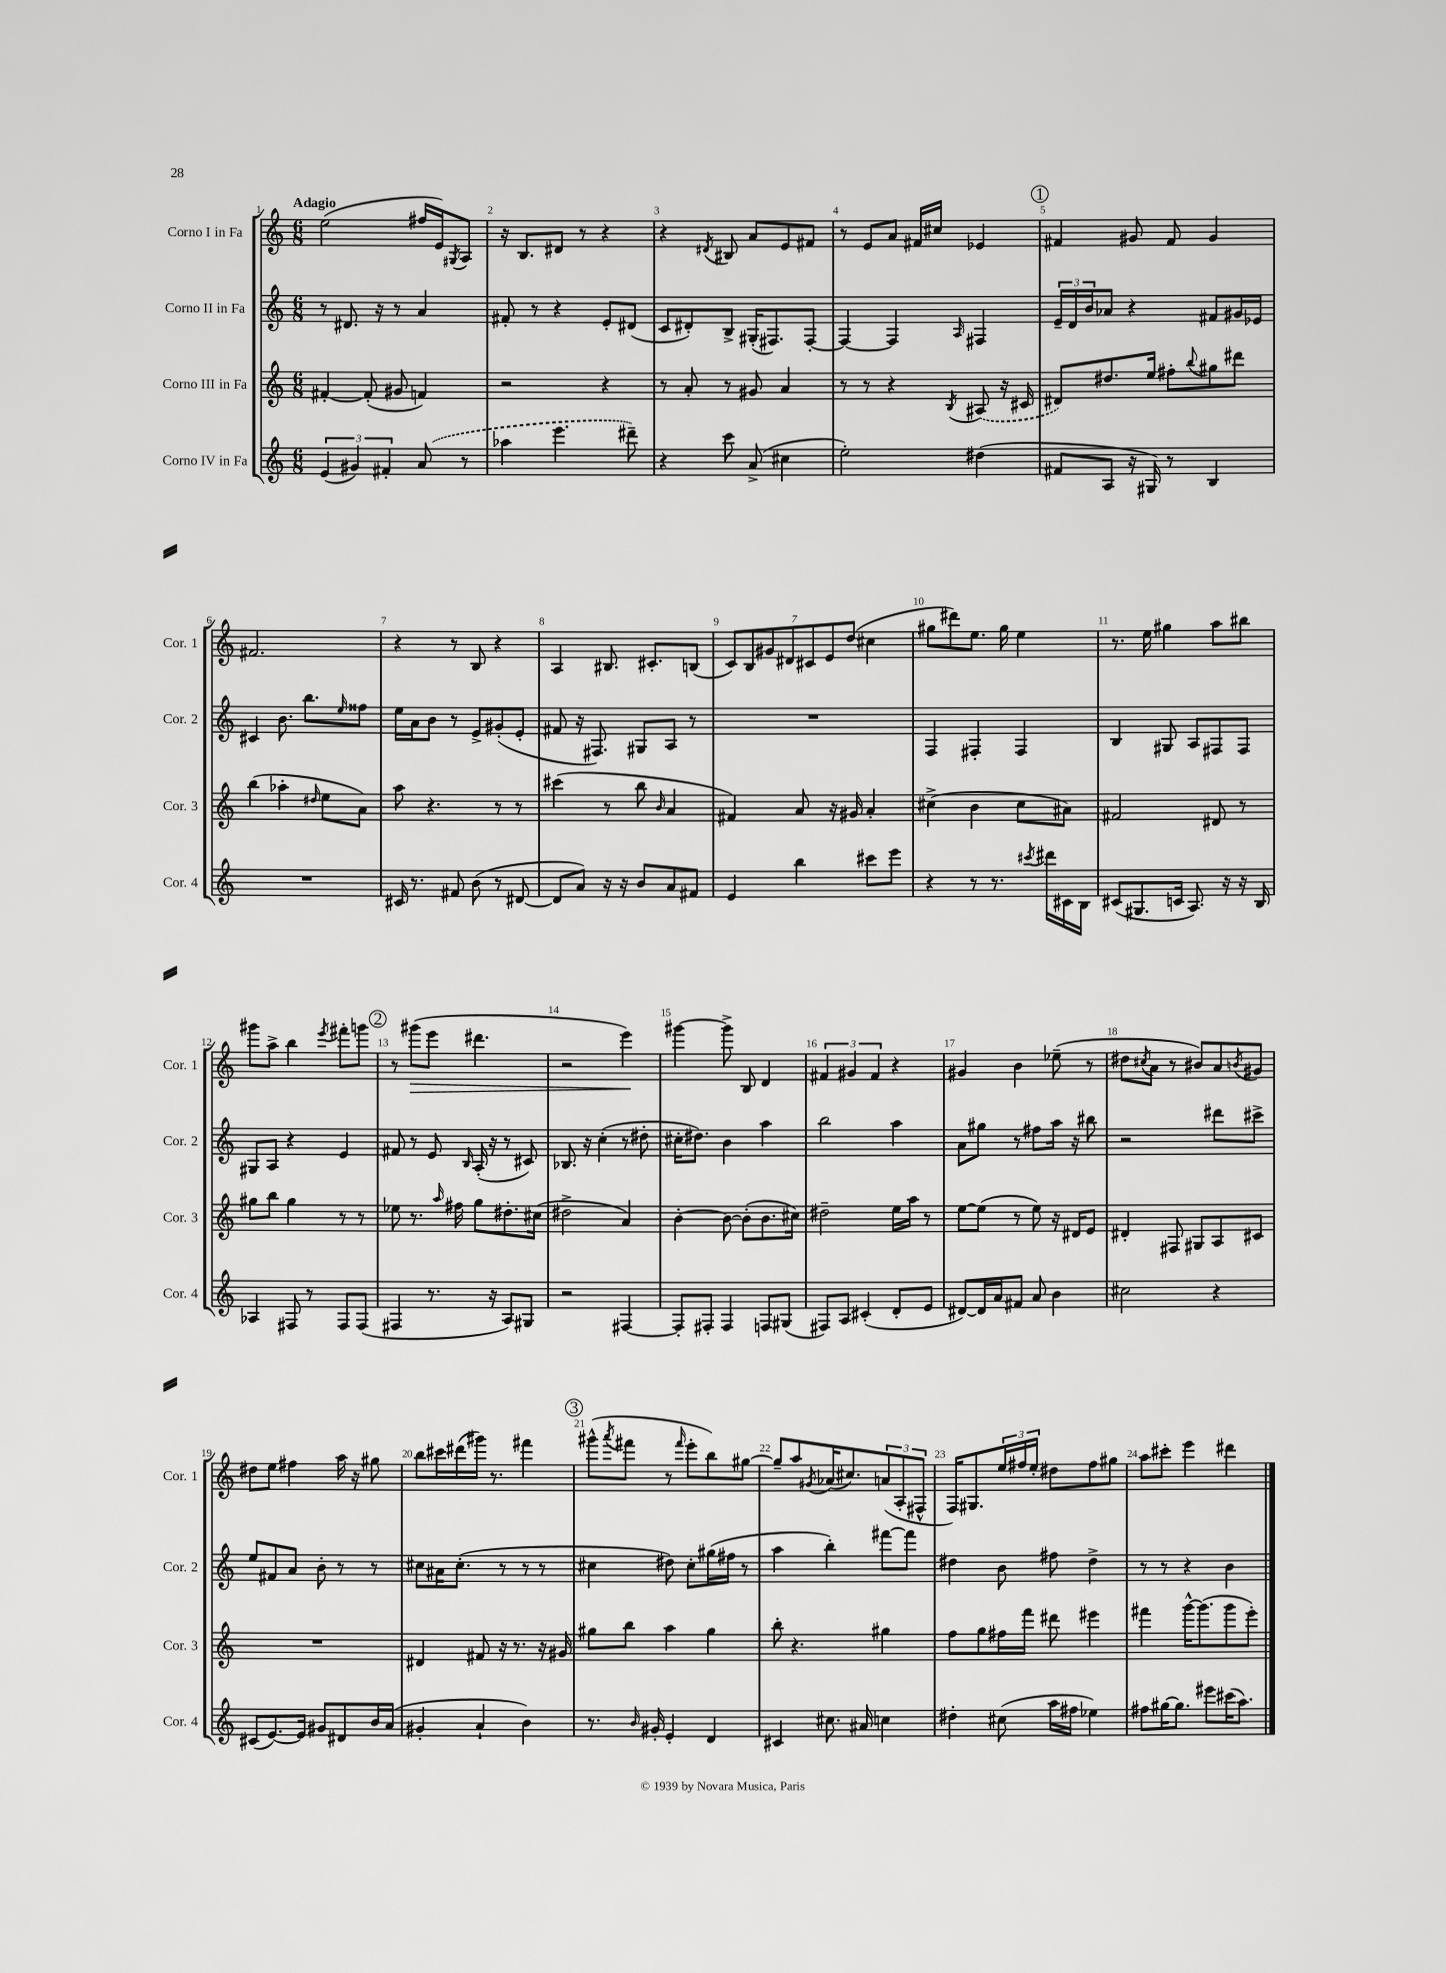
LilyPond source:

<<
\new StaffGroup <<
\new Staff = "s0" \with { instrumentName = "Corno I in Fa" shortInstrumentName = "Cor. 1" } {
    \clef treble \key c \major \numericTimeSignature \time 6/8 \tempo "Adagio"
    e''2( fis''16 e'16) \acciaccatura { gis8 } a8 |
    r16 b8. dis'8 r8 r4 |
    r4 \acciaccatura { dis'8 } bis8 a'8 e'8 fis'8 |
    r8 e'8 a'8 fis'16 cis''16 ees'4 |
    \mark \markup { \circle "1" } fis'4 gis'8 fis'8 gis'4 |
    fis'2. |
    r4 r8 b8 r4 |
    a4 bis8. cis'8.-. b8( |
    \tuplet 7/4 { c'8) b8 gis'8 dis'8 cis'8 e'8 d''8( } cis''4 |
    gis''8 dis'''8) e''8. gis''16 e''4 |
    r8. e''16 gis''4 a''8 bis''8 |
    gis'''8 a''8-> b''4 \acciaccatura { e'''8 } fis'''8-. g'''8 |
    \mark \markup { \circle "2" } r8 gis'''8\>( e'''8 dis'''4. |
    r2 e'''4\!) |
    gis'''4~ gis'''8-> b8 d'4 |
    \tuplet 3/2 { fis'4 gis'4 fis'4 } r4 |
    gis'4 b'4 ees''8--( r8 |
    dis''8 \acciaccatura { cis''8 } a'8 r8 bis'8) a'8 \acciaccatura { b'8 } gis'8 |
    dis''8 e''8 fis''4 a''16 r16 gis''8 |
    b''8 cis'''16 dis'''16( gis'''16) r8. fis'''4 |
    \mark \markup { \circle "3" } gis'''8-^( \acciaccatura { a'''8 } fis'''8 r8 \grace { fis'''16 } e'''8-. b''8) gis''8~ |
    gis''8-- a''8 \acciaccatura { gis'8 } aes'16( cis''8.) \tuplet 3/2 { a'8( a8-. fis8-^ } |
    f16) gis8. \tuplet 3/2 { e''16 fis''16 e''16-. } dis''8 fis''8 gis''8 |
    a''8 cis'''8-. e'''4 dis'''4 \bar "|." |
}
\new Staff = "s1" \with { instrumentName = "Corno II in Fa" shortInstrumentName = "Cor. 2" } {
    \clef treble \key c \major \numericTimeSignature \time 6/8
    r8 dis'8. r16 r8 a'4 |
    fis'8-. r8 r4 e'8-. dis'8( |
    c'8 dis'8-.) b8-> gis16-.( fis8.) fis8~-. |
    fis4~ fis4 \grace { a16 } fis4 |
    \mark \markup { \circle "1" } \tuplet 3/2 { e'16-- d'16 b'16 } aes'8 r4 fis'8 gis'16 ees'16 |
    cis'4 b'8. b''8. \grace { e''16 } fisis''8 |
    e''16 a'16 b'8 r8 e'8-> gis'8-.( e'8-. |
    fis'8 r16 fis8.) gis8 a8 r8 |
    R2. |
    f4 fis4-. fis4 |
    b4 gis8 a8 fis8 fis8 |
    gis8 a8 r4 e'4 |
    \mark \markup { \circle "2" } fis'8 r8 e'8 \grace { b16 } a16-.( r16 r8 cis'8) |
    bes8. r16 c''4-.( r8 dis''8-. |
    cis''16-. dis''8.) b'4 a''4 |
    b''2 a''4 |
    a'8 gis''8 r8 fis''8 a''16 r16 bis''8 |
    r2 dis'''8 cis'''8-> |
    e''8 fis'8 a'8 b'8-. r8 r8 |
    cis''8 ais'16 cis''8.-.( r8 r8 r8 |
    \mark \markup { \circle "3" } cis''4 dis''8) cis''8-. gis''16( fis''16 r8 |
    a''4 b''4-.) fis'''8~ fis'''8 |
    dis''4 b'8 fis''8 dis''4-> |
    r8 r8 r4 b'4 \bar "|." |
}
\new Staff = "s2" \with { instrumentName = "Corno III in Fa" shortInstrumentName = "Cor. 3" } {
    \clef treble \key c \major \numericTimeSignature \time 6/8
    fis'4~-. fis'8-.( gis'8 f'4) |
    r2 r4 |
    r8 a'8-. r8 gis'8 a'4 |
    r8 r8 r4 \acciaccatura { b8 } \once \slurDashed ais8( r16 cis'16 |
    \mark \markup { \circle "1" } dis'8) dis''8. e''16 fis''8-. \appoggiatura { b''8 } gis''8 dis'''8 |
    b''4( aes''4-. \grace { dis''16 } e''8 a'8) |
    a''8 r4. r8 r8 |
    cis'''4( r8 b''8 \grace { b'16 } a'4 |
    fis'4) a'8 r16 gis'16 a'4-. |
    cis''4->( b'4 cis''8 ais'8) |
    fis'2 dis'8 r8 |
    gis''8 b''8 gis''4 r8 r8 |
    \mark \markup { \circle "2" } ees''8 r8. \grace { a''16 } fis''16 g''8 dis''8.-. cis''16( |
    dis''2-> a'4) |
    b'4~-. b'8~ b'8-.( b'8. cis''16) |
    dis''2-- e''16 a''16 r8 |
    e''8~ e''8( r8 e''8) r16 dis'16 e'8 |
    dis'4-. fis8 gis8 a8 cis'8 |
    R2. |
    dis'4 fis'8 r16 r8. r16 gis'16 |
    \mark \markup { \circle "3" } gis''8 b''8 a''4 gis''4 |
    b''8-. r4. gis''4 |
    f''8 g''8 fis''16 f'''16 dis'''8 eis'''4 |
    fis'''4 g'''16~-^ g'''8.( g'''8 e'''8-.) \bar "|." |
}
\new Staff = "s3" \with { instrumentName = "Corno IV in Fa" shortInstrumentName = "Cor. 4" } {
    \clef treble \key c \major \numericTimeSignature \time 6/8
    \tuplet 3/2 { e'4( gis'4) fis'4-. } \once \slurDashed a'8( r8 |
    aes''4 e'''4. dis'''8--) |
    r4 c'''8 a'8->( cis''4 |
    e''2-.) dis''4( |
    \mark \markup { \circle "1" } fis'8 a8 r16 gis16) r8 b4 |
    R2. |
    cis'16 r8. fis'8 b'8( r8 dis'8~ |
    dis'8 a'8) r16 r16 b'8 a'8 fis'8 |
    e'4 b''4 cis'''8 e'''8 |
    r4 r8 r8. \acciaccatura { cis'''8 } dis'''16 cis'16 b16 |
    cis'8( gis8. c'16 a8.) r16 r16 b16 |
    aes4 fis8 r8 fis8 fis8( |
    \mark \markup { \circle "2" } fis4 r8. r16 a8) gis8 |
    r2 fis4~ |
    fis8-. fis8-. fis4 f8 gis8( |
    fis8) a8 cis'4-.( d'8-. e'8 |
    dis'8~) dis'16 a'16 fis'8 a'8 b'4 |
    cis''2 r4 |
    cis'8( e'8.~) e'16 gis'8 dis'8 b'16 a'16( |
    gis'4-. a'4-! b'4) |
    \mark \markup { \circle "3" } r8. \grace { b'16 } gis'16-. e'4-. d'4 |
    cis'4 cis''8. ais'16 c''4 |
    dis''4-. cis''8( a''16 fis''16 ees''4) |
    fis''8 gis''16~ gis''8. eis'''8 cis'''16( a''8.) \bar "|." |
}
>>
>>
\layout { \context { \Score \override BarNumber.break-visibility = ##(#f #t #t) barNumberVisibility = #all-bar-numbers-visible } }
